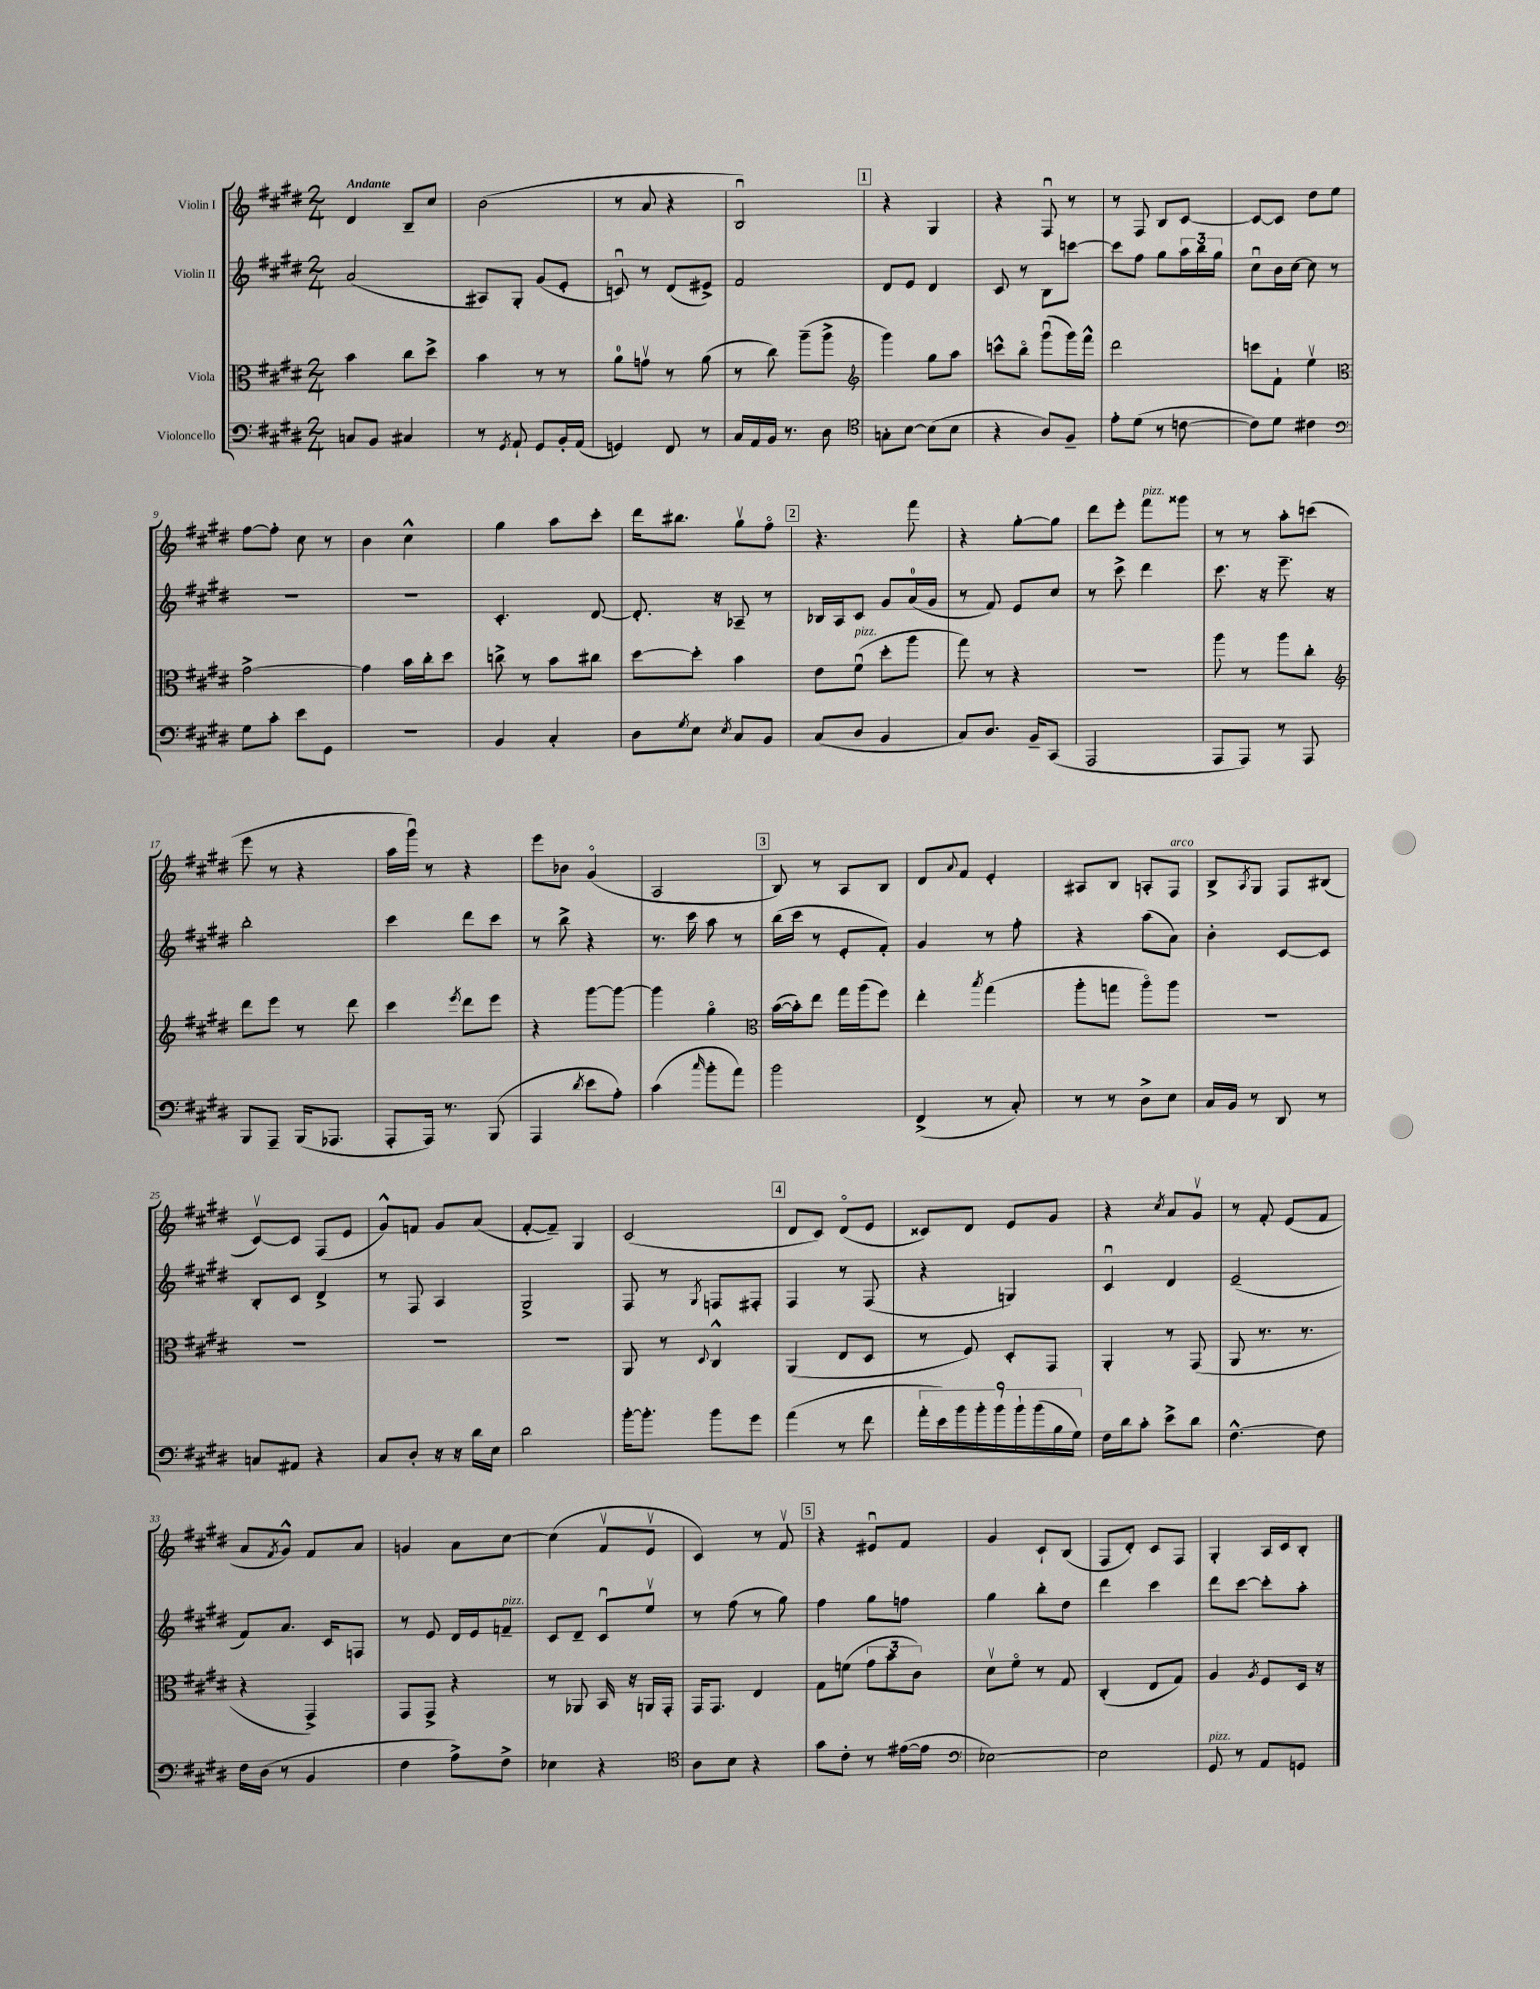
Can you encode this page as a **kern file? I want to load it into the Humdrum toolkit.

**kern	**kern	**kern	**kern
*staff4	*staff3	*staff2	*staff1
*clefF4	*clefC3	*clefG2	*clefG2
*k[f#c#g#d#]	*k[f#c#g#d#]	*k[f#c#g#d#]	*k[f#c#g#d#]
*M2/4	*M2/4	*M2/4	*M2/4
8C	4b	(2a	4d#
8BB	.	.	.
4C#	8cc#	.	8B~
.	8dd#^	.	8cc#
=	=	=	=
8r	4b	8A#)	(2b
8qGG#	.	.	.
8AA`	.	8G#'	.
8GG#	8r	(8g#	.
16BB'	8r	8e'	.
(16AA	.	.	.
=	=	=	=
4GG)	8a	8cu)	8r
.	8gv	8r	8a
8FF#	8r	(8d#	4r
8r	(8a	8e#^)	.
=	=	=	=
16C#	8r	2f#	2Bu)
16AA	.	.	.
16BB	8cc#)	.	.
8.r	.	.	.
.	(8aa~	.	.
8D#	8aa^	.	.
=	=	=	=
*clefC4	*clefG2	*	*
8G'	4ggg#)	8d#	4r
[8B	.	8e	.
(8B]	8gg#	4d#	4G#
8B	8aa	.	.
=	=	=	=
4r	8ccc^^	8c#	4r
.	8bbo	8r	.
8A)	(8ggg#u	8B	8F#u
8F#~	16ggg#)	[8ccc	8r
.	16fff#^^	.	.
=	=	=	=
8e'	2ddd#	8ccc]	8r
(8d#	.	8ff#	8F#
8r	.	8gg#	8B
[8c	.	24aa	[8c#
.	.	24bb	.
.	.	24gg#	.
=	=	=	=
8c])	8ccc	8cc#u	8c#_
8d#	8f#`	16b	8c#]
.	.	[16cc#	.
4c#	4eev	8cc#]	8dd#
.	.	8r	8ee
=	=	=	=
*clefF4	*clefC3	*	*
8G#	[2g#^	2r	[8ff#
8c#'	.	.	8ff#']
8e	.	.	8cc#
8GG#	.	.	8r
=	=	=	=
2r	4g#]	2r	4b
.	16b	.	4cc#^^
.	16cc#'	.	.
.	8dd#	.	.
=	=	=	=
4BB	8cc^	4.c#'	4gg#
.	8r	.	.
4C#'	8b	.	8aa
.	8cc#	[8d#	8ccc#'
=	=	=	=
8D#	[8dd#	8.d#']	16ddd#
.	.	.	8.bb#
8qG#	.	.	.
8E	8dd#']	.	.
.	.	16r	.
8qE	.	.	.
8C#	4b	8A-~	8gg#v
8BB	.	8r	8ff#o
=	=	=	=
(8C#	8e	16B-	4.r
.	.	16A	.
8D#	(8f#u	8c#	.
4BB	8dd#'	8g#	.
.	8aa	(16a	8fff#
.	.	16g#	.
=	=	=	=
8C#)	8gg#)	8r	4r
8.D#	8r	8f#)	.
.	4r	8e	[8gg#'
16BB~	.	.	.
(8CC#	.	8cc#	8gg#]
=	=	=	=
2AAA	2r	8r	8ddd#
.	.	8ccc#^	8eee'
.	.	4ddd#	8fff#
.	.	.	8ggg##
=	=	=	=
8AAA	8aa	8.ccc#	8r
8AAA)	8r	.	8r
.	.	16r	.
8r	8aa	8.eee~	8aa'
8AAA	8cc#'	.	(8ccc
.	.	16r	.
=	=	=	=
*	*clefG2	*	*
8BBB	8ddd#	2bb'	8eee
8AAA~	8eee	.	8r
(16BBB	8r	.	4r
8.AAA-	.	.	.
.	8ddd#	.	.
=	=	=	=
8AAA'	4ccc#	4ccc#	16aa
.	.	.	16ggg#u)
16AAA)	.	.	8r
8.r	.	.	.
.	8qeee	.	.
.	8ddd#	8ddd#	4r
(8BBB	8eee	8ccc#	.
=	=	=	=
4AAA	4r	8r	8eee
.	.	8bb^	8b-
8qd#	.	.	.
8e	[8ggg#	4r	(4g#o
8A')	8ggg#_	.	.
=	=	=	=
(4c#	4ggg#]	8.r	2A
.	.	16ccc#	.
16qqcc#	.	.	.
8b'	4gg#o	8aa	.
8a)	.	8r	.
=	=	=	=
*	*clefC3	*	*
2b	([16b	(16bb	8B)
.	16b'])	16ccc#	.
.	8ee	8r	8r
.	16gg#	8e'	8A
.	(16aa	.	.
.	8ff#)	8f#')	8B
=	=	=	=
(4FF#^	4ee'	4g#	8d#
.	.	.	8qqa
.	.	.	8f#
.	8qbb	.	.
8r	(4gg#	8r	4e'
8C#')	.	8ff#'	.
=	=	=	=
8r	8aa'	4r	8A#
8r	8gg	.	8B
8D#^	8aao)	(8aa	8A'
8E	8aa	8a)	8F#
=	=	=	=
16C#	2r	4b'	8B^
16BB	.	.	.
.	.	.	8qA
8r	.	.	8G#
8DD#	.	[8c#	8F#
8r	.	8c#]	(8B#
=	=	=	=
8C	2r	8B'	[8c#v)
8AA#	.	8c#	8c#]
4r	.	4d#^	(8F#
.	.	.	8e
=	=	=	=
8C#	2r	8r	8g#^^)
8D#'	.	8F#	8f
16r	.	4A	8g#
16r	.	.	.
16d#	.	.	(8a
16E	.	.	.
=	=	=	=
2d#	2r	2G#^	[8f#'
.	.	.	8f#~])
.	.	.	4G#
=	=	=	=
[16b'	8AA	8F#	(2c#
8.b']	.	.	.
.	8r	8r	.
.	8qqD#	8qG#	.
8b	4C#^^	8F	.
8g#	.	8F#'	.
=	=	=	=
(4a	(4AA	4F#	8d#
.	.	.	8c#)
8r	8E	8r	(8d#o
8f#	8D#	(8F#	8e
=	=	=	=
18a'	8r	4r	8c##)
18e)	.	.	.
18b	.	.	.
.	8F#)	.	8d#
18b'	.	.	.
18b	.	.	.
.	8D#'	4G)	8e
18b`	.	.	.
(18b	.	.	.
.	8GG#	.	8g#
18B	.	.	.
18G#)	.	.	.
=	=	=	=
16F#	4AA'	4c#u	4r
16d#	.	.	.
8c#'	.	.	.
.	.	.	8qcc#
8e^	8r	4d#	8a
8d#	(8GG#	.	8g#v
=	=	=	=
[4.F#^^	8AA	(2e~	8r
.	8.r	.	8f#'
.	.	.	(8e
.	8.r	.	.
8F#]	.	.	8f#
=	=	=	=
16F#	4r	8f#)	8a
(16D#	.	.	.
.	.	.	8qf#
8r	.	8.a	8g#^^)
4BB	4GG#^)	.	8f#
.	.	16c#	.
.	.	8F	8a
=	=	=	=
4F#	8GG#	8r	4g
.	8GG#^	8e	.
8A^)	4r	16d#	8a
.	.	16e	.
8F#^	.	8f~	[8cc#
=	=	=	=
4E-	8r	8c#	(4cc#]
.	8AA-	8d#~	.
4r	16BB	8c#u	8f#v
.	16r	.	.
.	16AA	8eev	8ev
.	16GG#'	.	.
=	=	=	=
*clefC4	*	*	*
8A	16GG#	8r	4c#)
.	8.GG#	.	.
8B	.	(8ff#	.
4r	4E	8r	8r
.	.	8gg#)	8f#v
=	=	=	=
8g#	8G#	4ff#	4r
8c#'	(8f	.	.
8r	12g#	8gg#	8e#u
.	12b	.	.
([16e#	.	8ff	8f#
.	12c#)	.	.
16e#]	.	.	.
=	=	=	=
*clefF4	*	*	*
[2E-)	8d#v	4gg#	4g#
.	8f#o	.	.
.	8r	8bb'	8c#`
.	8G#	8dd#	(8B
=	=	=	=
2E-]	(4C#'	4ddd#	8F#
.	.	.	8d#')
.	8E	4ccc#	8c#
.	8G#)	.	8F#
=	=	=	=
8GG#	4A	8ddd#	4G#'
8r	.	[8ccc#	.
.	8qA	.	.
8AA	8F#	8ccc#']	16A
.	.	.	16c#
8GG	16D#	8aa'	8B'
.	16r	.	.
==	==	==	==
*-	*-	*-	*-
